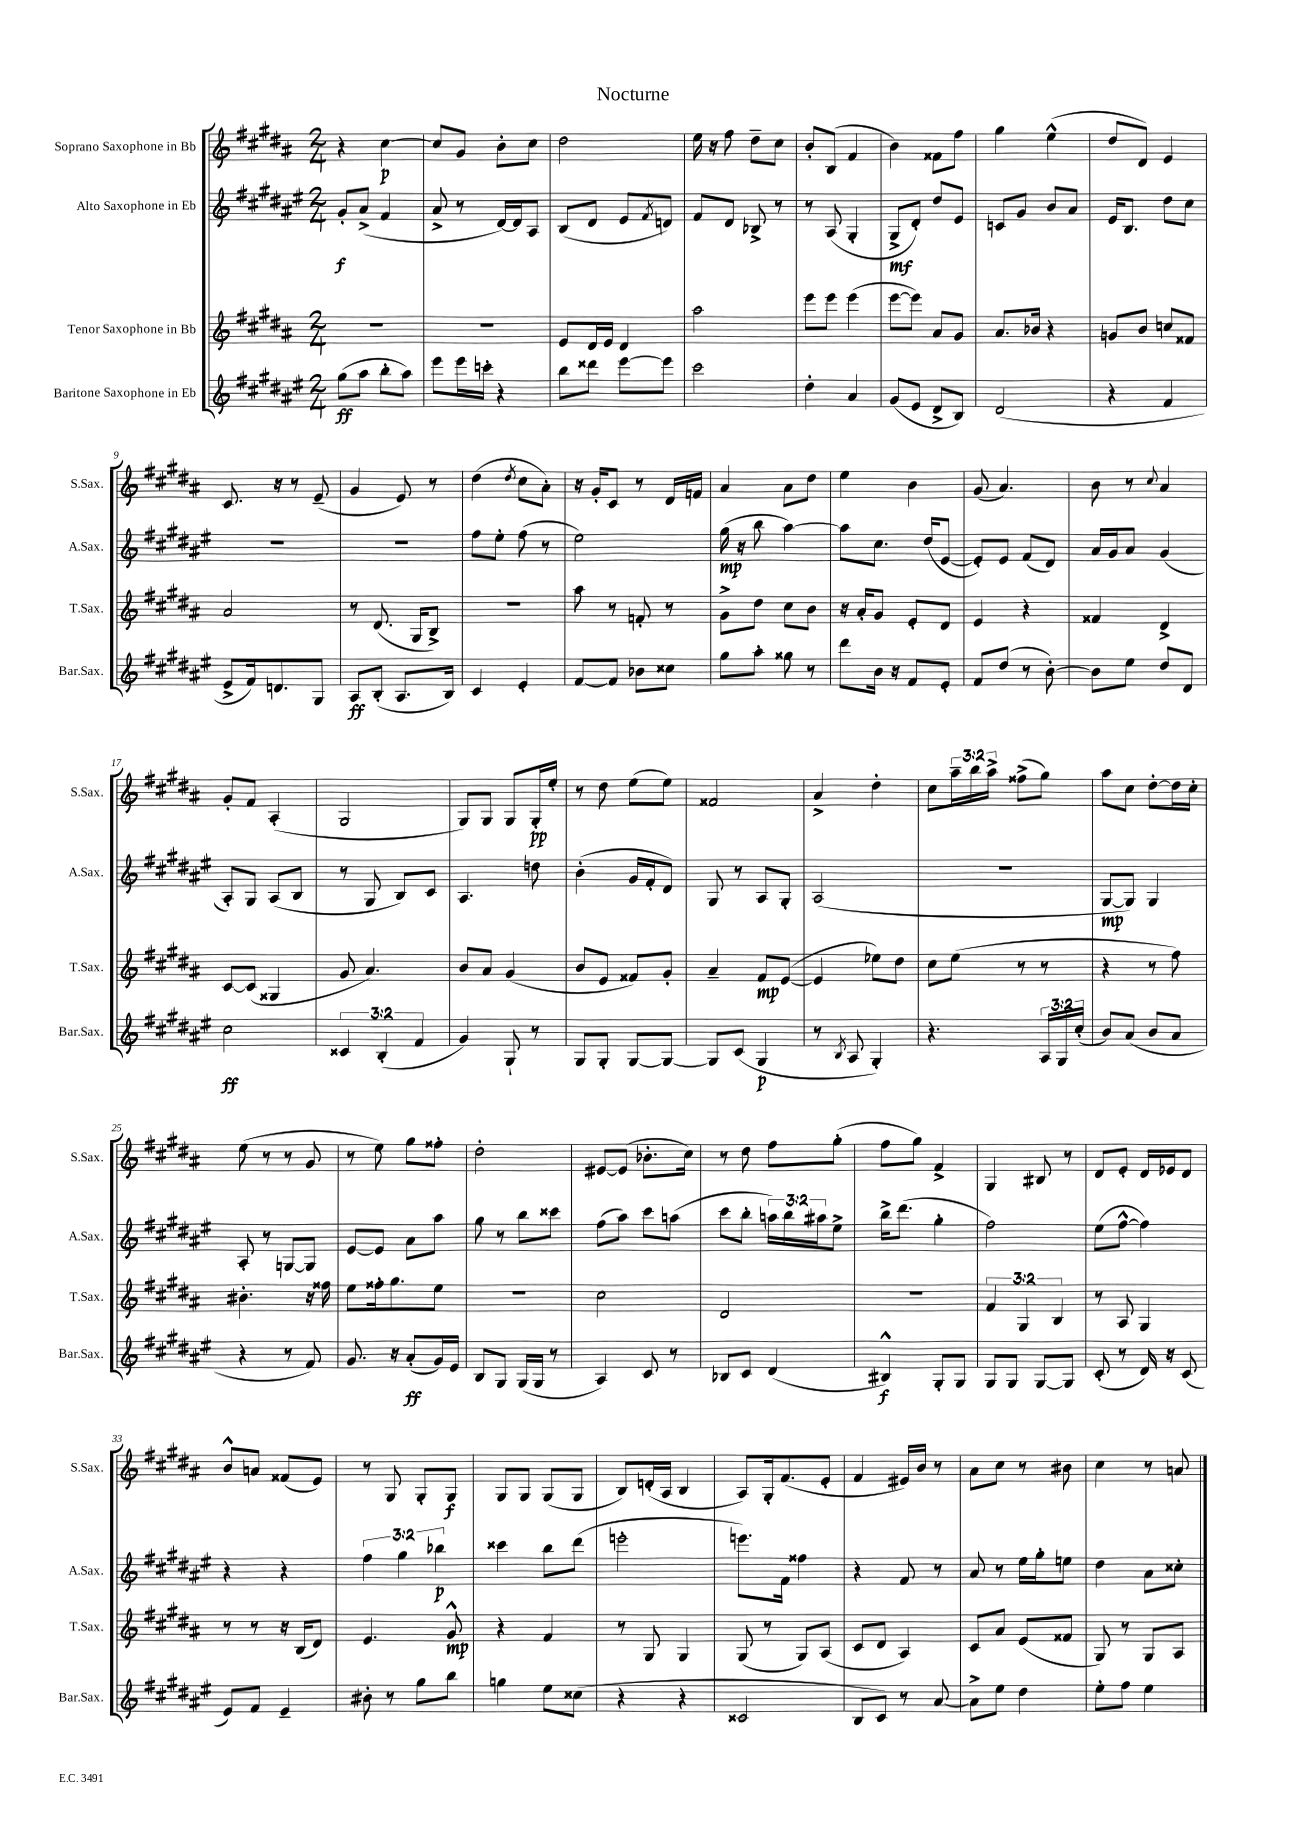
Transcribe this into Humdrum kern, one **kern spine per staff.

**kern	**kern	**kern	**kern
*staff4	*staff3	*staff2	*staff1
*clefG2	*clefG2	*clefG2	*clefG2
*k[f#c#g#d#a#e#]	*k[f#c#g#d#a#]	*k[f#c#g#d#a#e#]	*k[f#c#g#d#a#]
*M2/4	*M2/4	*M2/4	*M2/4
(8gg#	2r	8g#'	4r
8aa#	.	(8a#^	.
8bb'	.	4f#	[4cc#
8aa#)	.	.	.
=	=	=	=
8eee#	2r	8a#^	8cc#]
16eee#	.	8r	8g#
16ccc'	.	.	.
4r	.	[16d#)	8b'
.	.	16d#]	.
.	.	8A#	8cc#
=	=	=	=
8bb	8e	(8B	2dd#
8ddd##	16d#	8d#	.
.	16e	.	.
[8eee#	4d#	8e#	.
.	.	8qf#	.
8eee#]	.	8d)	.
=	=	=	=
2ccc#	2aa#	8f#	16ee
.	.	.	16r
.	.	8d#	8ff#
.	.	8B-^	8dd#~
.	.	8r	8cc#
=	=	=	=
4dd#'	8eee	8r	8b'
.	8eee	(8A#	(8B
4a#	(4eee	4G#'	4f#
=	=	=	=
(8g#	[8eee	8G#^	4b)
8e#	8eee])	8d#')	.
8d#^	8a#	8dd#	8f##
8B)	8g#	8e#	8ff#
=	=	=	=
(2d#	8.a#	8c	4gg#
.	.	8g#	.
.	16b-	.	.
.	4r	8b	(4ee^^
.	.	8a#	.
=	=	=	=
4r	8g	16e#	8dd#
.	.	8.B	.
.	8b	.	8d#)
4f#	8cc	8dd#	4e
.	8f##	8cc#	.
=	=	=	=
8e#^	2a#	2r	8.c#
16f#)	.	.	.
8.d	.	.	16r
.	.	.	8r
8G#	.	.	(8e~
=	=	=	=
8A#	8r	2r	4g#
(8B'	(8.d#	.	.
8.A#	.	.	8e)
.	16G#	.	.
.	8B^)	.	8r
16B)	.	.	.
=	=	=	=
4c#	2r	8ff#	(4dd#
.	.	8ee#'	.
.	.	.	8qdd#
4e#'	.	(8ff#	8cc#
.	.	8r	8a#')
=	=	=	=
[8f#	8aa#	2ee#)	16r
.	.	.	16g#'
8f#]	8r	.	8c#
8b-	8f'	.	8r
8cc##	8r	.	16d#
.	.	.	16f
=	=	=	=
8gg#	8g#^	(16gg#	4a#
.	.	16r	.
8aa#'	8dd#	8bb	.
8gg##	8cc#	[4aa#)	8a#
8r	8b	.	8dd#
=	=	=	=
8ddd#	16r	8aa#]	4ee
.	16a#'	.	.
16b	8g#	8.cc#	.
16r	.	.	.
8f#	8e'	.	4b
.	.	(16dd#	.
8e#'	8d#	[8e#	.
=	=	=	=
8f#	4e	8e#'])	(8g#
(8dd#	.	8e#	4.a#)
8r	4r	(8f#	.
[8b')	.	8d#)	.
=	=	=	=
8b]	4f##	16a#	8b
.	.	16g#	.
8ee#	.	8a#	8r
.	.	.	8qqcc#
8dd#	4d#^	(4g#	4a#
8d#	.	.	.
=	=	=	=
2cc#	[8c#	8A#')	8g#'
.	(8c#]	8G#	8f#
.	4G##	(8A#	(4A#'
.	.	8B	.
=	=	=	=
6c##	8g#	8r	2G#
.	4.a#)	8G#	.
(6B'	.	.	.
.	.	8B)	.
6f#	.	.	.
.	.	8c#	.
=	=	=	=
4g#)	8b	4.A#	8G#)
.	8a#	.	8G#
8G#`	(4g#	.	8G#
8r	.	8dd	16G#'
.	.	.	16ee'
=	=	=	=
8G#	8b	(4b'	8r
8G#'	8e	.	8dd#
[8G#	8f##)	16g#	(8ee
.	.	16f#'	.
8G#_	8g#'	8d#)	8ee)
=	=	=	=
8G#]	4a#~	8G#	2f##
(8c#	.	8r	.
4G#	8f#	8A#	.
.	([8e	8G#'	.
=	=	=	=
8r	4e]	(2A#	4a#^
8qB	.	.	.
8A#	.	.	.
4G#')	8ee-)	.	4dd#'
.	8dd#	.	.
=	=	=	=
4.r	8cc#	2r	8cc#
.	(8ee	.	24aa#~
.	.	.	24bb
.	.	.	24aa#^
.	8r	.	(8ff##^
24A#	8r	.	8gg#)
24G#	.	.	.
(24cc#'	.	.	.
=	=	=	=
8b)	4r	[8G#	8aa#
(8a#	.	8G#])	8cc#
8b	8r	4G#	[8dd#'
8a#	8ff#)	.	16dd#]
.	.	.	16cc#'
=	=	=	=
4r	4.b#'	8A#'	(8ee
.	.	8r	8r
8r	.	[8G	8r
8f#)	16r	8G]	8g#
.	16ff##	.	.
=	=	=	=
8.g#	8ee	[8e#	8r
.	16ff##'	8e#]	8ee)
16r	8.gg#	.	.
(8a#'	.	8a#	8gg#
16g#)	8ee	8aa#	8ff##'
16e#	.	.	.
=	=	=	=
8B	2r	8gg#	2dd#'
8G#	.	8r	.
(16G#	.	8bb	.
16G#	.	.	.
8r	.	8ccc##	.
=	=	=	=
4A#)	2cc#	(8ff#	[8e#
.	.	8aa#)	(8e#]
8c#	.	8ccc#	8.b-'
8r	.	(8aa	.
.	.	.	16cc#)
=	=	=	=
8B-	2d#	8ccc#	8r
8c#	.	8bb'	8dd#
(4d#	.	24aa)	8ff#
.	.	24bb	.
.	.	24aa#	.
.	.	8ee#^	(8gg#'
=	=	=	=
4B#^^)	2r	16bb^	8ff#
.	.	(8.ddd#	.
.	.	.	8gg#)
8G#'	.	4gg#'	4f#^
8G#	.	.	.
=	=	=	=
8G#	6f#	2ff#)	4G#
8G#	.	.	.
.	6G#	.	.
[8G#	.	.	8B#
.	6B	.	.
8G#]	.	.	8r
=	=	=	=
(8c#'	8r	(8ee#	8d#
8r	8A#	[8ff#^^	8e'
16d#)	4G#	4ff#])	16d#
16r	.	.	16e-
(8c#	.	.	8d#
=	=	=	=
8e#)	8r	4r	8b^^
8f#	8r	.	8a
4e#~	16r	4r	(8f##
.	(16B	.	.
.	8d#)	.	8e)
=	=	=	=
8b#'	4.e	6ff#	8r
8r	.	.	8G#
.	.	6gg#	.
8gg#	.	.	8G#'
.	.	6bb-	.
8bb	8g#^^	.	8G#
=	=	=	=
4gg	4r	4ccc##	8G#
.	.	.	8G#
8ee#	4f#	8bb	(8G#
(8cc##	.	(8ddd#	8G#
=	=	=	=
4r	8r	2eee'	8B)
.	8G#	.	(16d'
.	.	.	16A#
4r	4G#	.	4B
=	=	=	=
2c##	(8G#	8.eee)	8A#)
.	8r	.	16G#'
.	.	16f#	(8.f#
.	8G#)	4ff##	.
.	(8A#	.	8e'
=	=	=	=
8B	8c#	4r	4f#
8c#)	8d#	.	.
8r	4A#)	8f#	16e#)
.	.	.	16b
[8a#	.	8r	8r
=	=	=	=
8a#^]	8c#	8a#	8a#
8ee#	8a#	8r	8cc#
4dd#	(8e	16ee#	8r
.	.	16gg#'	.
.	8f##	8ee	8b#
=	=	=	=
8ee#'	8G#)	4dd#	4cc#
8ff#	8r	.	.
4ee#	8G#	8a#	8r
.	8A#	8cc##'	8a
==	==	==	==
*-	*-	*-	*-
